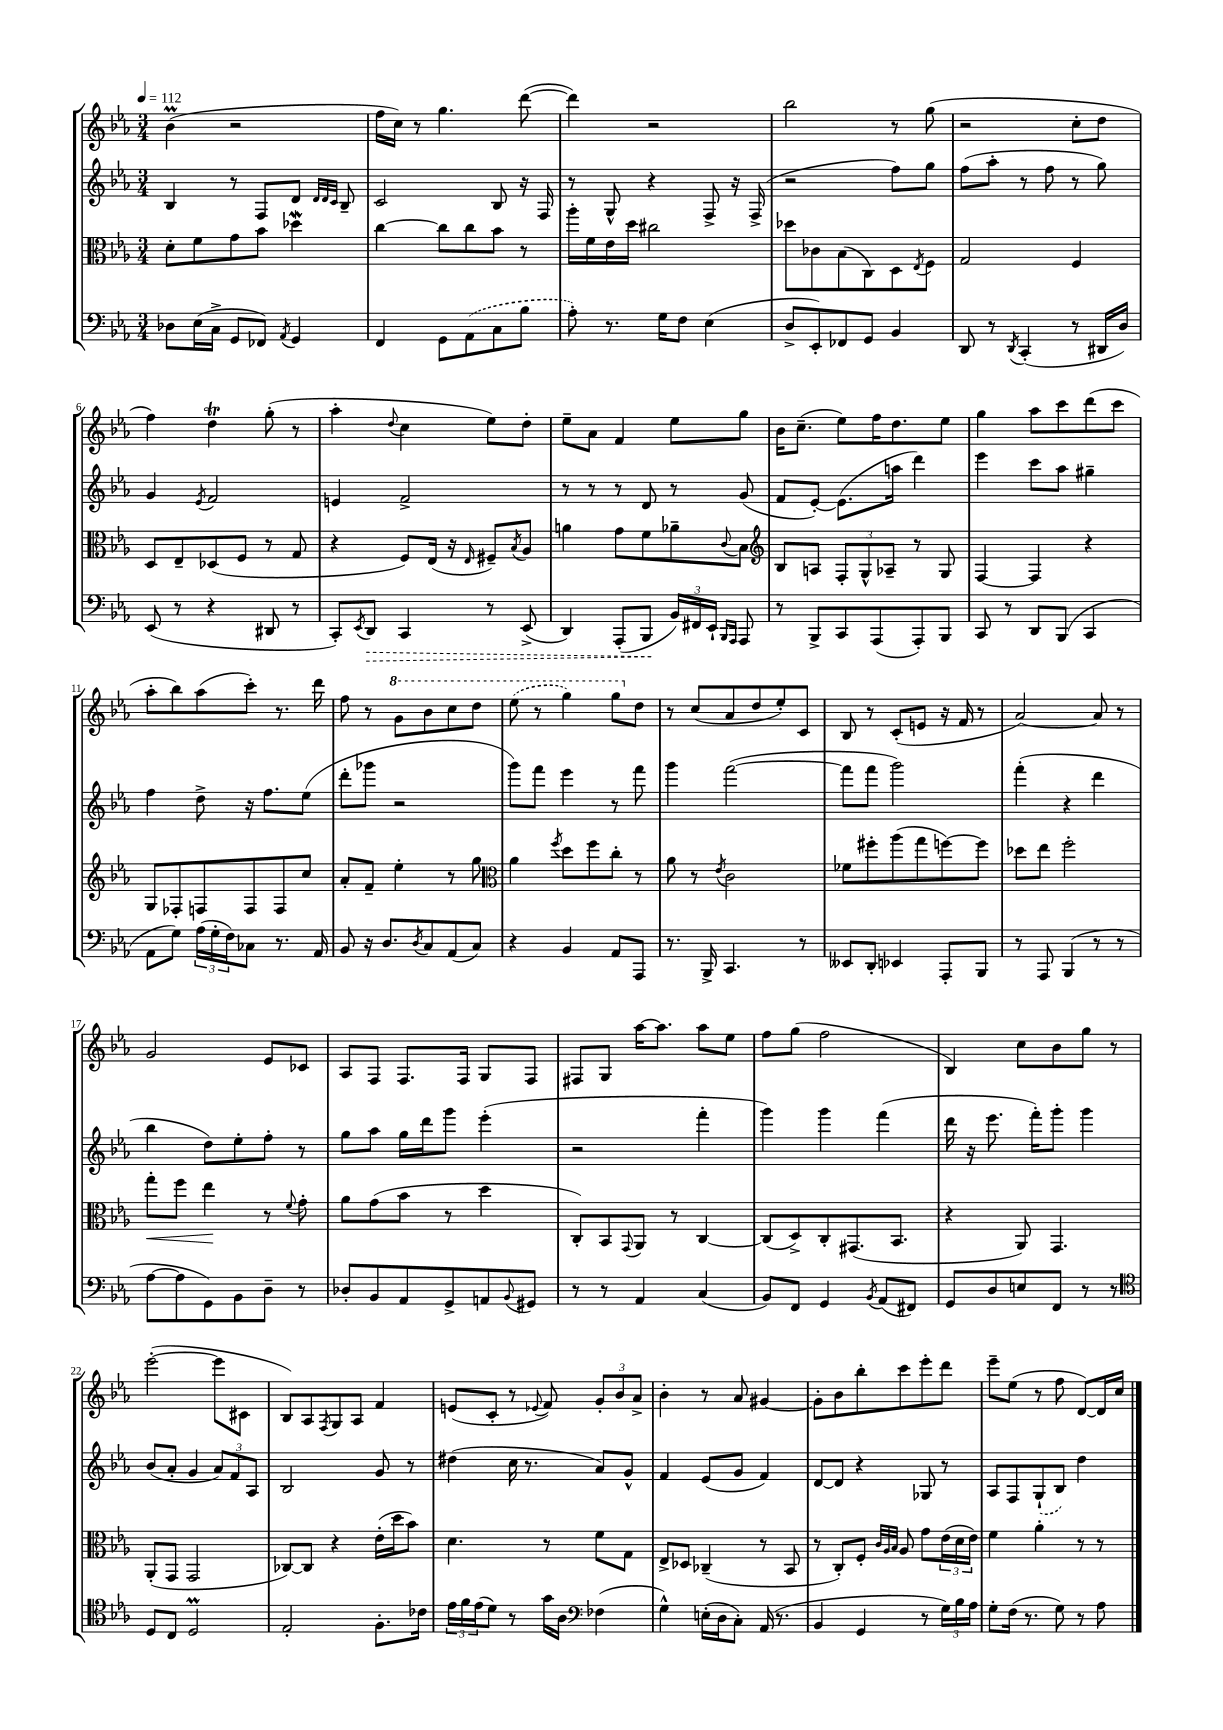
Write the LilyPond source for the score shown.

<<
\new StaffGroup <<
\new Staff = "s0" {
    \clef treble \key ees \major \numericTimeSignature \time 3/4 \tempo 4 = 112
    bes'4\prall( r2 |
    f''16 c''16) r8 g''4. d'''8~( |
    d'''4) r2 |
    bes''2 r8 g''8( |
    r2 c''8-. d''8 |
    f''4) d''4\trill g''8-.( r8 |
    aes''4-. \appoggiatura { d''8 } c''4 ees''8) d''8-. |
    ees''8-- aes'8 f'4 ees''8 g''8 |
    bes'16 c''8.--( ees''8) f''16 d''8. ees''8 |
    g''4 aes''8 c'''8 d'''8( c'''8 |
    aes''8-. bes''8) aes''8( c'''8-.) r8. d'''16 |
    f''8 r8 \ottava #1 g''8 bes''8 c'''8 d'''8 |
    \once \slurDashed ees'''8( r8 g'''4) g'''8 \ottava #0 d''8 |
    r8 c''8( aes'8 d''8 ees''8-.) c'8 |
    bes8 r8 c'8-.( e'8 r16 f'16 r8 |
    aes'2~) aes'8 r8 |
    g'2 ees'8 ces'8 |
    aes8 f8 f8. f16 g8 f8 |
    fis8 g8 aes''16~ aes''8. aes''8 ees''8 |
    f''8 g''8( f''2 |
    bes4) c''8 bes'8 g''8 r8 |
    ees'''2~-.( ees'''8 cis'8 |
    bes8) aes8 \acciaccatura { f8 } g8 aes8 f'4 |
    e'8( c'8-. r8 \appoggiatura { ees'8 } f'8) \tuplet 3/2 { g'8-. bes'8 aes'8-> } |
    bes'4-. r8 aes'8 gis'4~ |
    gis'8-. bes'8 bes''8-. c'''8 ees'''8-. d'''8 |
    ees'''8-- ees''8( r8 f''8 d'8~) d'16 c''16 \bar "|." |
}
\new Staff = "s1" {
    \clef treble \key ees \major \numericTimeSignature \time 3/4
    bes4 r8 f8 d'8 \grace { d'32 d'32 c'32 } bes8-- |
    c'2 bes8 r16 f16 |
    r8 g8-^ r4 f8-> r16 f16->( |
    r2 f''8) g''8 |
    f''8( aes''8-. r8 f''8 r8 g''8) |
    g'4 \acciaccatura { ees'8 } f'2 |
    e'4 f'2-> |
    r8 r8 r8 d'8 r8 g'8( |
    f'8 ees'8~-.) ees'8.( a''16 d'''4) |
    ees'''4 c'''8 aes''8 gis''4-- |
    f''4 d''8-> r16 f''8. ees''8( |
    d'''8-. ges'''8 r2 |
    g'''8) f'''8 ees'''4 r8 f'''8 |
    g'''4 f'''2~( |
    f'''8 f'''8 g'''2) |
    f'''4-.( r4 d'''4 |
    bes''4 d''8) ees''8-. f''8-. r8 |
    g''8 aes''8 g''16 d'''16 g'''8 ees'''4-.( |
    r2 f'''4-. |
    g'''4) g'''4 f'''4( |
    d'''16 r16 ees'''8. f'''16-.) g'''8-. g'''4 |
    bes'8( aes'8-. g'4 \tuplet 3/2 { aes'8) f'8 aes8 } |
    bes2 g'8 r8 |
    dis''4( c''16 r8. aes'8) g'8-^ |
    f'4 ees'8( g'8 f'4) |
    d'8~ d'8 r4 ges8 r8 |
    aes8 f8 \once \slurDashed g8-!( bes8) d''4 \bar "|." |
}
\new Staff = "s2" {
    \clef alto \key ees \major \numericTimeSignature \time 3/4
    d'8-. f'8 g'8 bes'8 des''4\mordent |
    c''4~ c''8 c''8 bes'8 r8 |
    aes''16-. f'16 ees'16 d''16 cis''2 |
    des''8 ces'8 bes8( c8) d8 \acciaccatura { ees8 } f8 |
    g2 f4 |
    d8 ees8-- des8( f8 r8 g8 |
    r4 f8) ees16( r16 \grace { ees16 } fis8--) \acciaccatura { bes8 } aes8 |
    a'4 g'8 f'8 aes'8-- \appoggiatura { c'8 } bes8 |
    \clef treble bes8 a8 \tuplet 3/2 { f8-. g8-^ aes8-- } r8 g8 |
    f4~ f4 r4 |
    g8 fes8-. f8 f8 f8 c''8 |
    aes'8-. f'8-- ees''4-. r8 g''8 |
    \clef alto aes'4 \acciaccatura { f''8 } d''8 f''8 c''8-. r8 |
    aes'8 r8 \acciaccatura { ees'8 } c'2 |
    fes'8 fis''8-. aes''8( g''8 f''8~) f''8 |
    des''8 ees''8 f''2-. |
    g''8-.\< f''8 ees''4\! r8 \appoggiatura { f'8 } g'8-. |
    aes'8 g'8( bes'8 r8 d''4 |
    c8-.) bes,8 \appoggiatura { g,8 } aes,8 r8 c4~ |
    c8( d8->) c8-. gis,8.( bes,8. |
    r4 aes,8) g,4. |
    aes,8-.( g,8 g,2 |
    ces8~) ces8 r4 ees'16-.( d''16 bes'8) |
    d'4. r8 f'8 g8 |
    ees8-> des8 ces4--( r8 bes,8 |
    r8 c8-.) f8-. \grace { c'32 aes32 bes32 } aes8 g'8 \tuplet 3/2 { ees'16( d'16 ees'16) } |
    f'4 aes'4-. r8 r8 \bar "|." |
}
\new Staff = "s3" {
    \clef bass \key ees \major \numericTimeSignature \time 3/4
    des8 ees16( c16-> g,8 fes,8) \acciaccatura { aes,8 } g,4 |
    f,4 g,8 \once \slurDashed aes,8( c8 bes8 |
    aes8-.) r8. g16 f8 ees4( |
    d8-> ees,8-.) fes,8 g,8 bes,4 |
    d,8 r8 \acciaccatura { d,8 } c,4-.( r8 dis,16 d16) |
    ees,8( r8 r4 dis,8 r8 |
    c,8-.) \acciaccatura { ees,8 } \once \override Hairpin.style = #'dashed-line d,8\> c,4 r8 ees,8->( |
    d,4) aes,,8-.( bes,,8\! \tuplet 3/2 { bes,16) fis,16 ees,16-! } \grace { bes,,16 aes,,16 } aes,,8 |
    r8 bes,,8-> c,8 aes,,8( aes,,8-.) bes,,8 |
    c,8 r8 d,8 bes,,8( c,4 |
    aes,8 g8) \tuplet 3/2 { aes16( g16-. f16) } ces8 r8. aes,16 |
    bes,8 r16 d8. \acciaccatura { d8 } c8 aes,8( c8) |
    r4 bes,4 aes,8 aes,,8 |
    r8. bes,,16-> c,4. r8 |
    eeses,8 d,8-. ees,4 aes,,8-. bes,,8 |
    r8 aes,,8 bes,,4( r8 r8 |
    aes8~ aes8 g,8) bes,8 d8-- r8 |
    des8-. bes,8 aes,8 g,8-> a,8 \appoggiatura { bes,8 } gis,8 |
    r8 r8 aes,4 c4( |
    bes,8) f,8 g,4 \acciaccatura { bes,8 } aes,8( fis,8) |
    g,8 d8 e8 f,8 r8 r8 |
    \clef tenor d8 c8 d2\prall |
    ees2-. f8.-. ces'16 |
    \tuplet 3/2 { ees'16 f'16 ees'16( } d'8) r8 g'16 aes16 \clef bass fes4( |
    g4-^) e16-.( d16 c8-.) aes,16( r8. |
    bes,4 g,4 r8 \tuplet 3/2 { g16) bes16 aes16 } |
    g8-. f16( r8. g8) r8 aes8 \bar "|." |
}
>>
>>
